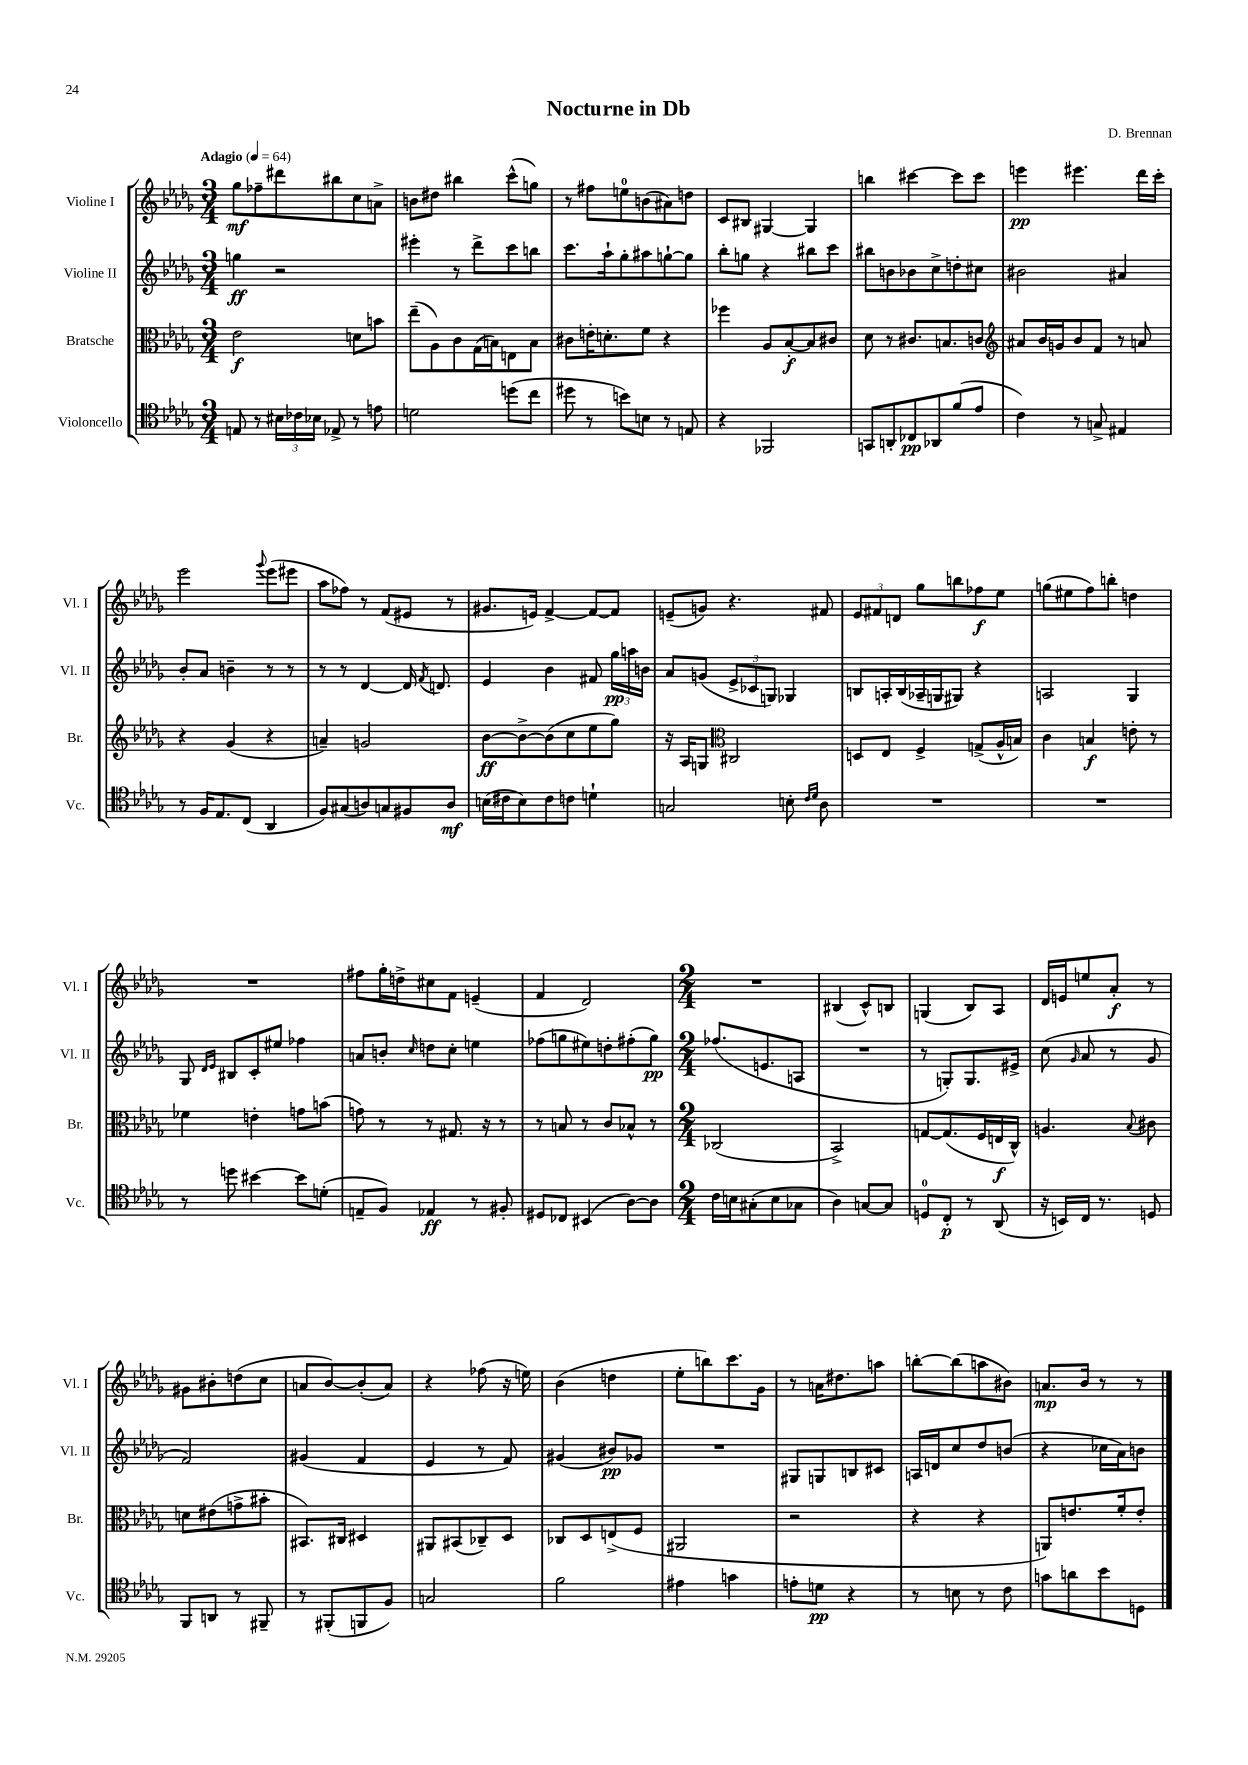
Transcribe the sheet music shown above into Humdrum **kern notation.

**kern	**kern	**kern	**kern
*staff4	*staff3	*staff2	*staff1
*clefC4	*clefC3	*clefG2	*clefG2
*k[b-e-a-d-g-]	*k[b-e-a-d-g-]	*k[b-e-a-d-g-]	*k[b-e-a-d-g-]
*M3/4	*M3/4	*M3/4	*M3/4
*MM64	*MM64	*MM64	*MM64
8E	2e-	4gg	8gg-
8r	.	.	8ff-~
24B#	.	2r	8ddd#
24c-	.	.	.
24B-	.	.	.
8E-^	.	.	8bb#
8r	8d	.	8cc
8e	8b	.	8a^
=	=	=	=
2d	(8ee-~	4eee#'	8b
.	8A-)	.	8dd#
.	8c	8r	4bb#
.	(16G-	8ddd-^	.
.	16B)	.	.
(8dd	8E	8ccc	(8ccc^^
8cc	8B	8bb	8gg)
=	=	=	=
8dd#	8c#	8.ccc	8r
8r	16e'	.	8ff#
.	8.d'	16aa-`	.
8b)	.	8gg-'	8ee
8B	8f	8aa#	(8b
8r	4r	[8gg`	8a#)
8E	.	8gg]	8dd
=	=	=	=
4r	4ff-	8bb-'	8c
.	.	8gg	8B#
2FF-	8A-	4r	[4G#
.	[8B-'	.	.
.	8B-]	8bb#	4G#]
.	8c#	8ccc	.
=	=	=	=
8GG	8d-	8bb#	4bb
8AA'	8r	8b	.
8C-	8.c#	8b-	[4ccc#
8AA-	.	8cc^	.
.	8.B	.	.
(8f	.	8dd'	8ccc#]
8e-	8c	8cc#	8ccc#
=	=	=	=
*	*clefG2	*	*
4c)	8a#	2b#	4eee
.	16b-	.	.
.	16g	.	.
8r	8b-	.	4.eee#
8G^	8f	.	.
4E#	8r	4a#	.
.	8a	.	16ddd-
.	.	.	16ccc'
=	=	=	=
8r	4r	8b-'	2eee-
16F	.	8a-	.
8.E-	.	.	.
.	(4g-	4b~	.
(8C	.	.	.
.	.	.	8qqggg-
4AA-	4r	8r	(8eee-
.	.	8r	8eee#
=	=	=	=
8F)	4a~)	8r	8aa-
(8G#	.	8r	8ff-)
8A)	2g	[4d-	8r
8G	.	.	(8f
8F#	.	16d-]	8e#
.	.	8qf	.
.	.	8.d	.
8A	.	.	8r
=	=	=	=
(16B	[8b-	4e-	8.g#
16c#	.	.	.
8B)	8b-^_	.	.
.	.	.	16e)
8c#	(8b-]	4b-	[4f^
8c	8cc	.	.
4d`	8ee-	8f#	8f_
.	8gg-)	24gg-	8f]
.	.	24aa	.
.	.	24b	.
=	=	=	=
2G	16r	8a-	(8e~
.	16A-	.	.
.	8G	(8g	8g)
*	*clefC3	*	*
.	2C#	12e-^	4.r
.	.	12c-	.
.	.	12G)	.
8B'	.	4G-	.
16qqc	.	.	.
16qqd-	.	.	.
8A-	.	.	8f#
=	=	=	=
2.r	8D	8B	12e-
.	.	.	12f#
.	8E-	16A'	.
.	.	.	12d
.	.	(16B	.
.	4F^	16A-~	8gg-
.	.	16G	.
.	.	8G#)	8bb
.	(8G^	4r	8ff-
.	16A-^^	.	8ee-
.	16B)	.	.
=	=	=	=
2.r	4c	2A	(8gg
.	.	.	8ee#
.	4B	.	8ff)
.	.	.	8bb'
.	8e'	4G-	4dd
.	8r	.	.
=	=	=	=
8r	4f-	8G-	2.r
.	.	16qqd-	.
.	.	16qqe-	.
8dd	.	8B#	.
[4b#	4e'	8c'	.
.	.	8ee#	.
8b#]	8g	4ff-	.
(8d'	(8b	.	.
=	=	=	=
8E~	8g)	8a	8ff#
8F)	8r	8b'	16gg-'
.	.	.	16dd^
.	.	16qqcc	.
4E-	8r	8dd	8cc#
.	8.G#	8cc'	8f
8r	.	4ee	(4e~
.	16r	.	.
8F#'	8r	.	.
=	=	=	=
8D#	8r	(8ff-	4f
8C-	8B	8gg	.
(4BB#	8r	8ee#)	2d-)
.	8c	8dd'	.
[8A-)	8B-^^	(8ff#'	.
8A-]	8r	8gg)	.
=	=	=	=
*M2/4	*M2/4	*M2/4	*M2/4
16c	(2C-	(8.ff-	2r
16B	.	.	.
(8G#'	.	.	.
.	.	8.e	.
8B	.	.	.
8G-	.	8A	.
=	=	=	=
4A-)	2BB-^)	2r	(4B#
[8G	.	.	8c^^)
8G]	.	.	8B
=	=	=	=
8D	[8G	8r	(4G
8C'	(8.G]	8G')	.
8r	.	8.G	8B-)
.	16F	.	.
(8AA-	16E	.	8A-
.	16C^^)	16e#^	.
=	=	=	=
16r	4.A	(8cc	16d-
16BB)	.	.	16e
.	.	16qqg-	.
16C	.	8a-	8ee
8.r	.	.	.
.	.	8r	8a-'
.	8qqB-	.	.
8D	8c#	8g-	8r
=	=	=	=
8FF	8d	2f)	8g#
8AA	(8e#	.	8b#'
8r	8g^	.	(8dd
8FF#~	8b#'	.	8cc
=	=	=	=
8r	8.BB#)	(4g#	8a
(8FF#'	.	.	[8b-)
.	16C#	.	.
8FF	4D#	4f	(8b-']
8F)	.	.	8a)
=	=	=	=
2G	8AA#	4e-	4r
.	(8BB#	.	.
.	8C-~)	8r	(8ff-
.	8D-	8f)	16r
.	.	.	16ee)
=	=	=	=
2f	8C-	(4g#	(4b-
.	8D-	.	.
.	(8E^	8b#)	4dd
.	8F	8g-	.
=	=	=	=
4e#	2AA#	2r	8ee-'
.	.	.	8bb)
4g	.	.	8.ccc
.	.	.	16g-
=	=	=	=
8e'	2r	8G#	8r
8d	.	8G	16a
.	.	.	8.dd#
4r	.	8B	.
.	.	8c#	8aa
=	=	=	=
8r	4r	16A	[8bb'
.	.	16d	.
8B	.	8cc	(8bb]
8r	4r	8dd-	8aa
8c	.	(8b	8b#)
=	=	=	=
8g	8AA)	4r	8.a
8a	8.e	.	.
.	.	.	16b-
8b-	.	16cc-	8r
.	16f'	16a-)	.
8D	8e'	8b	8r
==	==	==	==
*-	*-	*-	*-
